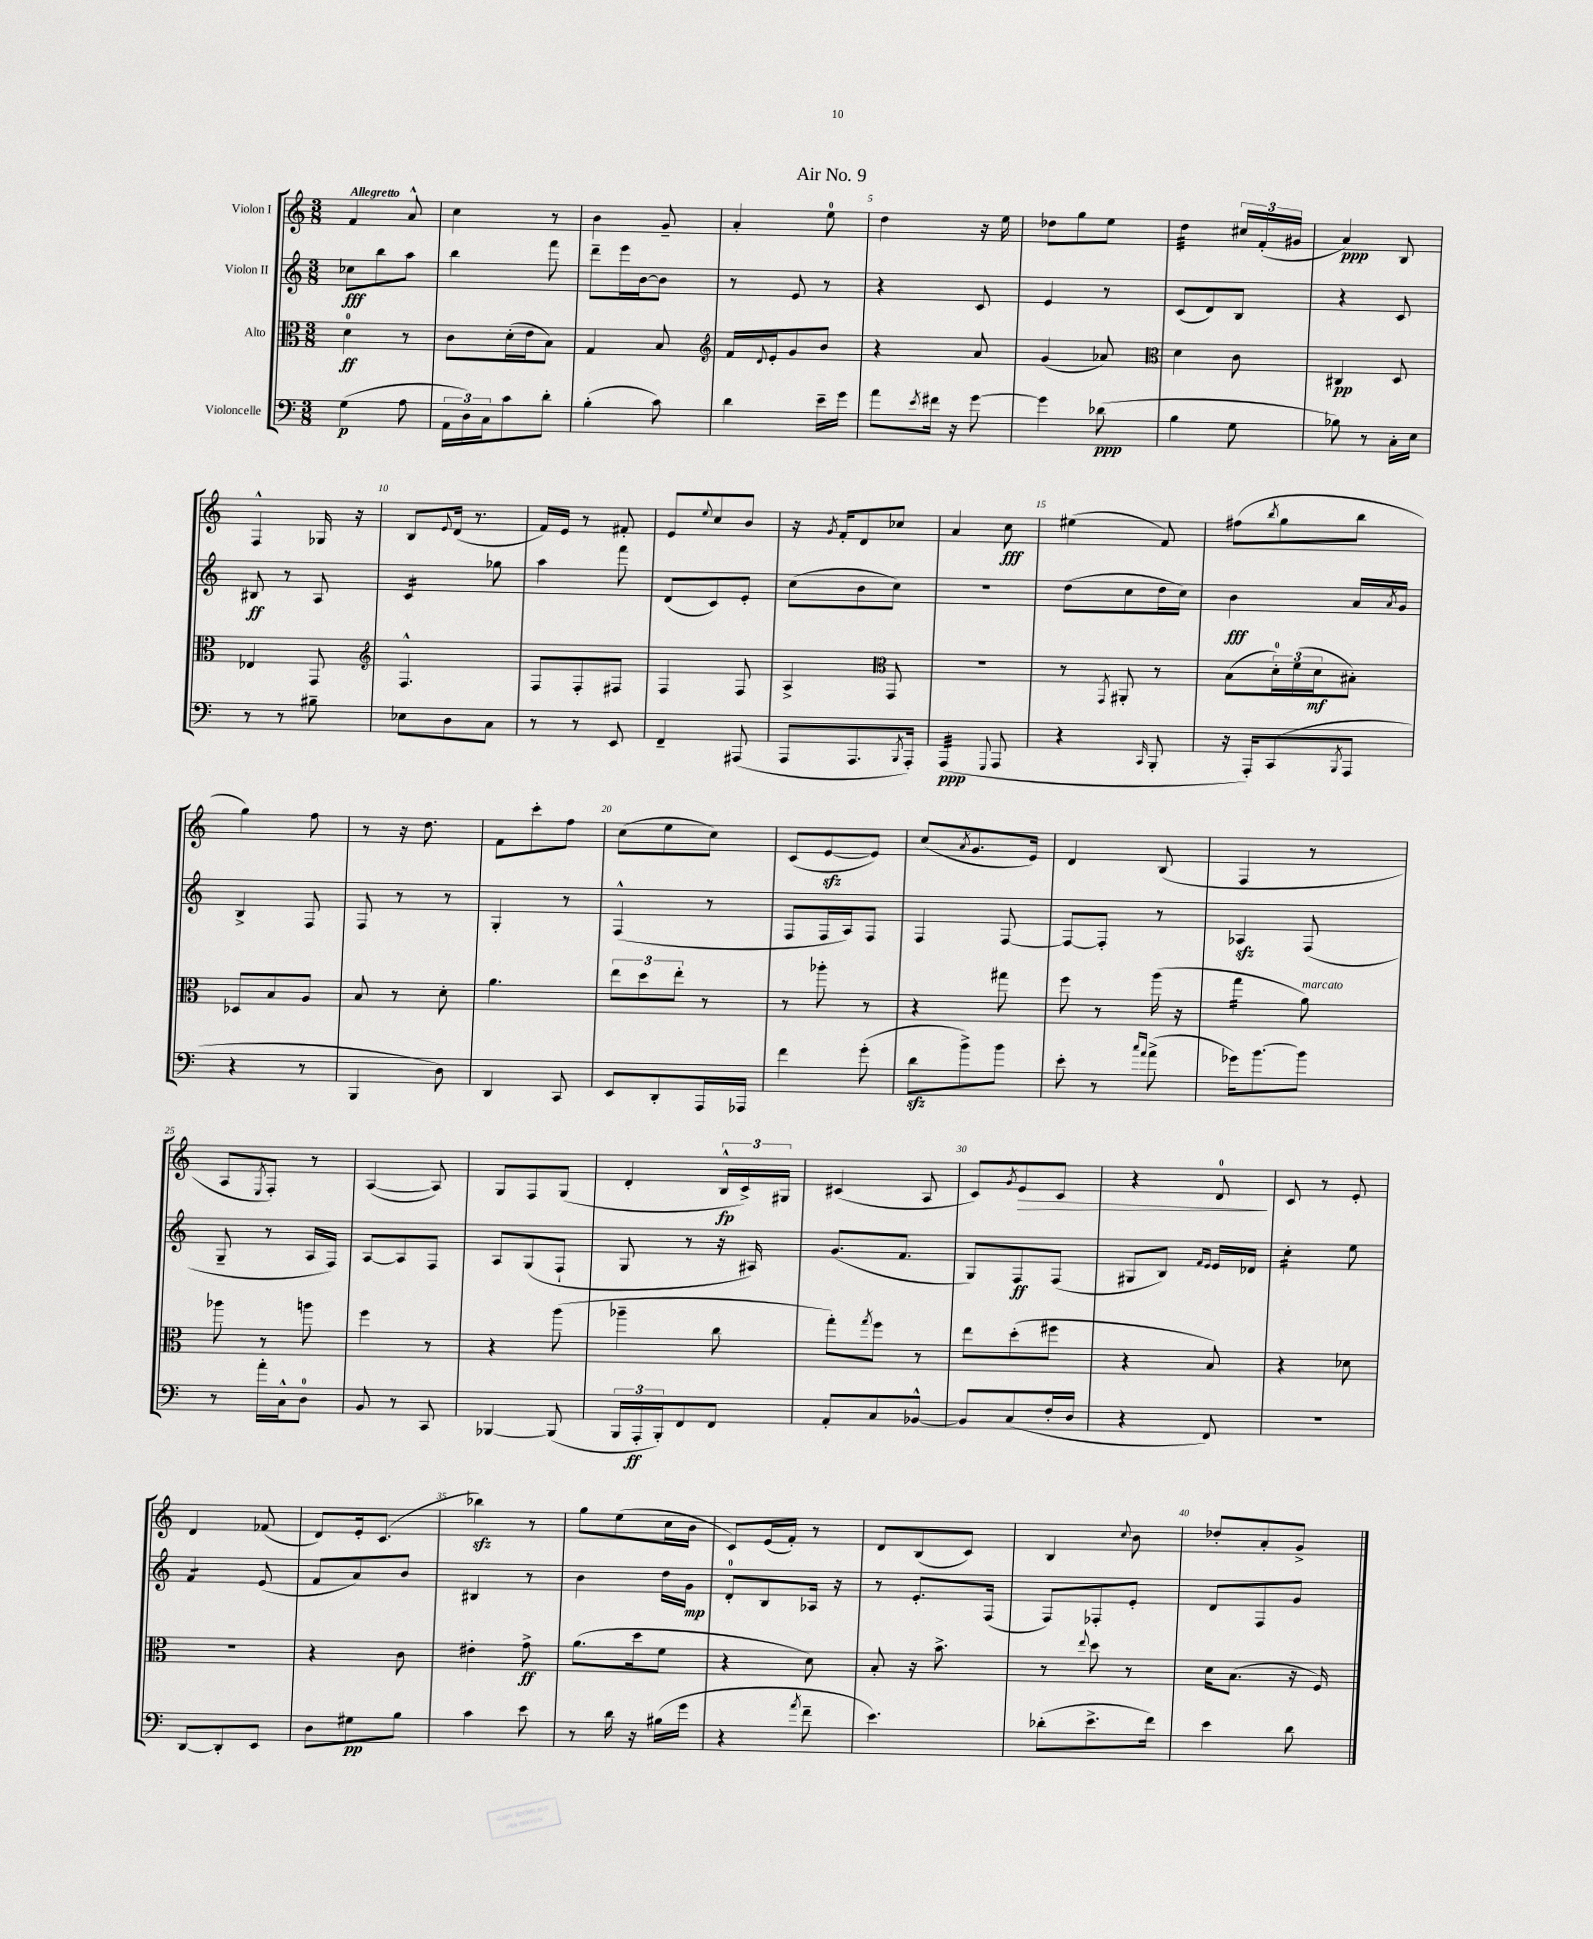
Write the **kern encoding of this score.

**kern	**kern	**kern	**kern
*staff4	*staff3	*staff2	*staff1
*clefF4	*clefC3	*clefG2	*clefG2
*k[]	*k[]	*k[]	*k[]
*M3/8	*M3/8	*M3/8	*M3/8
(4G	4d	8cc-	4f
.	.	8bb	.
8A	8r	8aa	8a^^
=	=	=	=
24AA	8c	4bb	4cc
24D)	.	.	.
24C	.	.	.
8c	(16d'	.	.
.	16e	.	.
8d'	8B)	8fff	8r
=	=	=	=
(4B'	4G	8ddd~	4b
.	.	16eee	.
.	.	[16b	.
8c)	8B	8b]	8g~
=	=	=	=
*	*clefG2	*	*
4d	16f	8r	4a'
.	8qqd	.	.
.	16e'	.	.
.	8g	8e	.
16e~	8b	8r	8ee
16g	.	.	.
=	=	=	=
8a	4r	4r	4dd
8qe	.	.	.
16f#	.	.	.
16r	.	.	.
[8g	8a	8c	16r
.	.	.	16ee
=	=	=	=
4g]	(4g	4e	8dd-
.	.	.	8gg
(8d-	8a-)	8r	8ee
=	=	=	=
*	*clefC3	*	*
4B	4d	(8c	4dd
.	.	8d)	.
8G	8c	8B	24cc#
.	.	.	(24f'
.	.	.	24g#
=	=	=	=
8B-)	4C#	4r	4a)
8r	.	.	.
16C'	8D	8c	8B
16E	.	.	.
=	=	=	=
8r	4E-	8B#	4F^^
8r	.	8r	.
8B#~	8GG	8A	16G-
.	.	.	16r
=	=	=	=
*	*clefG2	*	*
8E-	4.F^^	4c	8B
.	.	.	8qqe
8D	.	.	(16d
.	.	.	8.r
8C	.	8gg-	.
=	=	=	=
8r	8F	4aa	16f)
.	.	.	16e
8r	8F'	.	8r
8EE	8F#	8fff	8f#'
=	=	=	=
4FF~	4F	(8d	8e
.	.	.	8qqee
.	.	8c)	8cc
(8AAA#	8F	8e'	8b
=	=	=	=
8AAA	4A^	(8cc	16r
.	.	.	8qg
.	.	.	16f'
8.AAA	.	8b	8d
*	*clefC3	*	*
.	8GG	8cc)	8cc-
8qBBB	.	.	.
16AAA')	.	.	.
=	=	=	=
(4AAA	4.r	4.r	4a
8qqGGG	.	.	.
8AAA	.	.	8cc
=	=	=	=
4r	8r	(8dd	(4ee#
.	8qGG	.	.
.	8AA#'	8cc	.
16qqCC	.	.	.
8BBB'	8r	16dd	8f)
.	.	16cc)	.
=	=	=	=
16r	(8B	4b	(8ff#
16AAA')	.	.	.
.	.	.	8qbb
(8CC	24d')	.	8gg
.	(24f	.	.
.	24d	.	.
8qBBB	.	.	.
8AAA	8B#')	16a	8bb
.	.	8qa	.
.	.	16g	.
=	=	=	=
4r	8D-	4B^	4gg)
.	8B	.	.
8r	8A	8F	8ff
=	=	=	=
4BBB	8B	8F	8r
.	8r	8r	16r
.	.	.	8.dd
8D)	8d'	8r	.
=	=	=	=
4DD	4.a	4G'	8f
.	.	.	8ccc'
8CC	.	8r	8ff
=	=	=	=
8EE	12ee	(4F^^	(8cc
.	12dd	.	.
8DD'	.	.	8ee
.	12ee'	.	.
16AAA	8r	8r	8cc)
16AAA-	.	.	.
=	=	=	=
4f	8r	8F	(8c
.	8aa-'	16F	[8e
.	.	16A)	.
(8g'	8r	8F	8e])
=	=	=	=
8d	4r	4F	(8cc
.	.	.	8qa
8b^)	.	.	8.g
8b	8gg#	[8F	.
.	.	.	16e)
=	=	=	=
8e'	8ff	8F_	4d
8r	8r	8F']	.
16qqcc	.	.	.
16qqa	.	.	.
(8a^	(16aa	8r	(8B
.	16r	.	.
=	=	=	=
16g-)	4gg	4A-	4F
[8.b	.	.	.
8b]	8a)	(8F	8r
=	=	=	=
8r	8aa-	8G~	8A
.	.	.	8qE
16a'	8r	8r	8F')
16C^^	.	.	.
8D	8aa	16A	8r
.	.	16F)	.
=	=	=	=
8BB	4ff	[8A	([4A
8r	.	8A]	.
8CC	8r	8F	8A])
=	=	=	=
[4BBB-	4r	8A	8G
.	.	(8G	8F
(8BBB-]	(8aa	8F`	(8G
=	=	=	=
24BBB	4aa-~	8G	4d'
24AAA'	.	.	.
24BBB')	.	.	.
8FF	.	8r	.
8FF	8cc	16r	24B^^
.	.	.	24c^)
.	.	16A#)	.
.	.	.	24G#
=	=	=	=
8AA'	8gg')	(8.g	(4c#
.	8qgg	.	.
8C	8ff	.	.
.	.	8.f	.
[8BB-^^	8r	.	8A
=	=	=	=
8BB-]	8ee	8G)	8c)
.	.	.	8qg
(8C	(8dd'	8F	8e
16F'	8ff#	(8F	8c
16D	.	.	.
=	=	=	=
4r	4r	8G#	4r
.	.	8B)	.
.	.	16qqf	.
.	.	16qqe	.
8FF)	8B)	16e	8d
.	.	16d-	.
=	=	=	=
4.r	4r	4cc'	8c
.	.	.	8r
.	8d-	8ee	8e'
=	=	=	=
[8DD	4.r	4f	4d
8DD']	.	.	.
8EE	.	(8e	(8f-
=	=	=	=
8D	4r	8f	8d)
8G#	.	8a)	16e'
.	.	.	(8.c
8B	8c	8b	.
=	=	=	=
4c	4e#'	4B#	4bb-)
8e	8g^	8r	8r
=	=	=	=
8r	(8.a	4b	8gg
16d	.	.	(8ee
16r	16dd	.	.
(16B#	8f	16dd	16cc
16g	.	16g	16b
=	=	=	=
4r	4r	8d'	8c)
.	.	8B	(16e
.	.	.	16f')
8qa	.	.	.
8f~	8d)	16A-	8r
.	.	16r	.
=	=	=	=
4.e)	8B'	8r	8d
.	16r	8.e'	(8B
.	8.b^	.	.
.	.	.	8c)
.	.	(16F	.
=	=	=	=
(8d-'	8r	8F)	4B
.	8qqee	.	.
8.e^	8dd	8F-'	.
.	.	.	8qqcc
.	8r	8e'	8b
16f)	.	.	.
=	=	=	=
4e	16d	8d	8dd-'
.	(8.B	.	.
.	.	8F	8a'
8d	16r	8g	8g^
.	16F)	.	.
==	==	==	==
*-	*-	*-	*-
